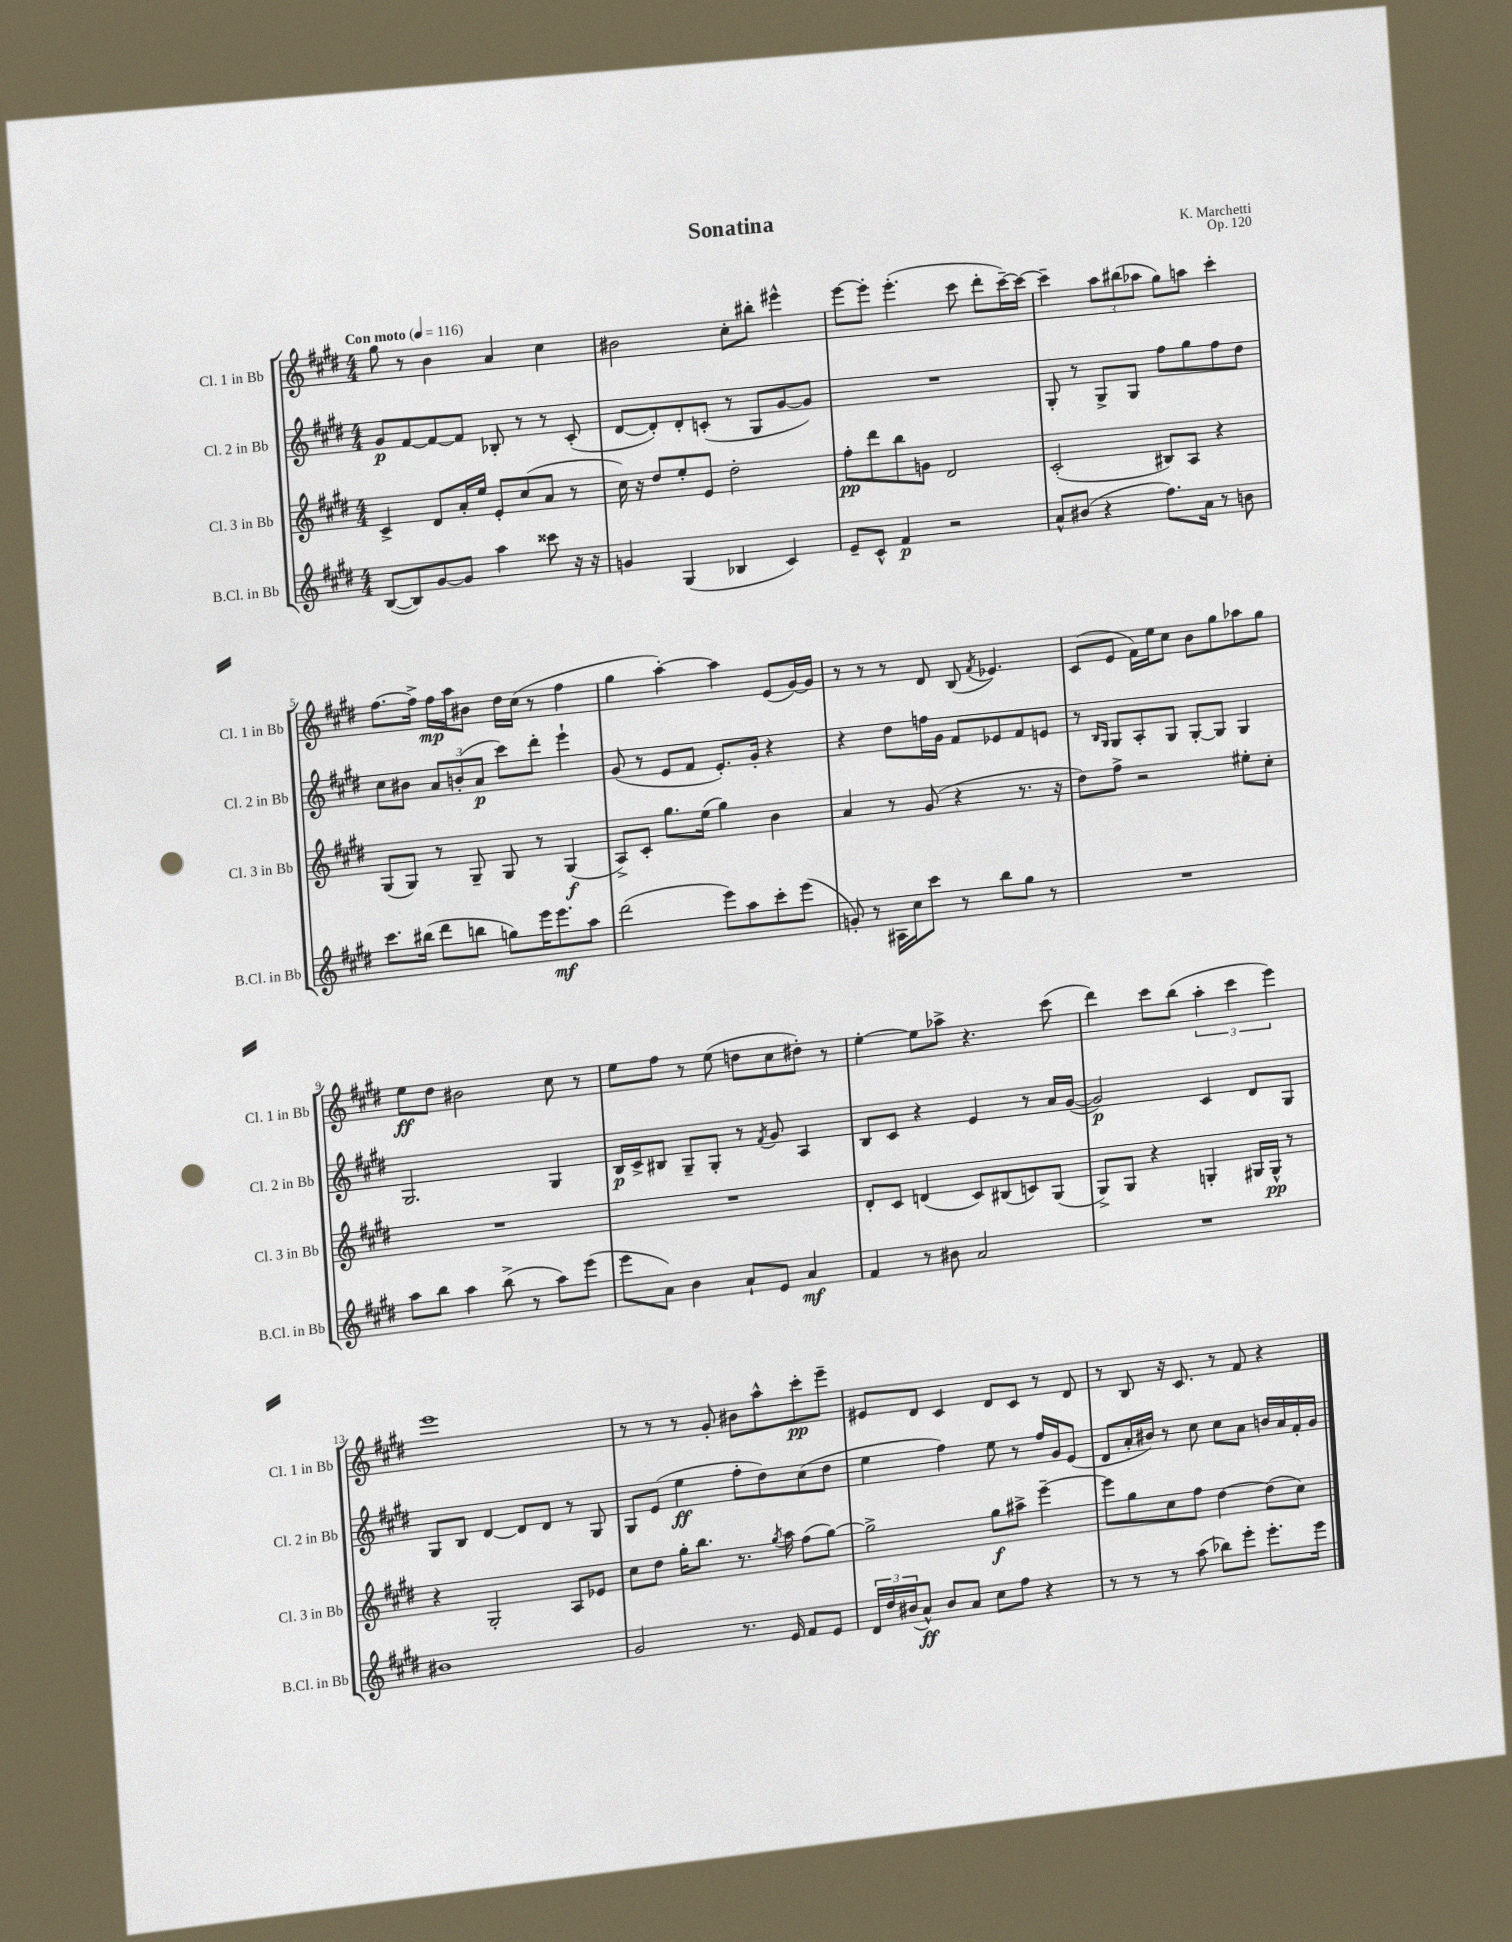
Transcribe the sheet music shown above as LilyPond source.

\header { title = "Sonatina" composer = "K. Marchetti" opus = "Op. 120" }
<<
\new StaffGroup <<
\new Staff = "s0" \with { instrumentName = "Cl. 1 in Bb" shortInstrumentName = "Cl. 1 in Bb" } {
    \clef treble \key e \major \numericTimeSignature \time 4/4 \tempo "Con moto" 4 = 116
    gis''8 r8 b'4 a'4 cis''4 |
    bis'2 cis''8-. bis''8-. eis'''4-^ |
    e'''8~ e'''8-. e'''4.-.( cis'''8 dis'''8-. cis'''16~--) cis'''16~ |
    cis'''4-- \tuplet 3/2 { a''8 bis''8( aes''8 } gis''8) a''8 cis'''4-. |
    fis''8.~ fis''16-> fis''16\mp a''16 bis'8 dis''16 cis''16( r8 fis''4 |
    gis''4 a''4~-.) a''4 e'8( gis'16~) gis'16 |
    r8 r8 r8 dis'8 b8( \acciaccatura { fis'8 } ees'4.) |
    cis'8( e'8 fis'16) e''16 cis''8 b'8 gis''8 aes''8 gis''8 |
    e''8\ff dis''8 bis'2 cis''8 r8 |
    e''8 fis''8 r8 e''8( d''8 cis''8 dis''8-.) r8 |
    e''4~-. e''8 aes''8-> r4. cis'''8( |
    dis'''4) cis'''8 b''8( \tuplet 3/2 { a''4-. cis'''4 e'''4) } |
    e'''1 |
    r8 r8 r8 gis'8-. bis'8 a''8-^ cis'''8-.\pp e'''8-- |
    eis'8 dis'8 cis'4 dis'8 cis'8 r8 dis'8 |
    r8 b8 r16 cis'8. r8 fis'8 r4 \bar "|." |
}
\new Staff = "s1" \with { instrumentName = "Cl. 2 in Bb" shortInstrumentName = "Cl. 2 in Bb" } {
    \clef treble \key e \major \numericTimeSignature \time 4/4
    gis'8\p fis'8~ fis'8~ fis'8 bes8-. r8 r8 cis'8-.( |
    dis'8~ dis'8-.) dis'8-. c'8-.( r8 gis8 gis'8~ gis'8) |
    R1 |
    gis8-. r8 gis8-> gis8 fis''8 gis''8 fis''8 dis''8 |
    cis''8 bis'8 \tuplet 3/2 { a'8 b'8-.( a'8\p } cis'''8) dis'''8-. e'''4-! |
    gis'8( r8 e'8 fis'8 e'8.-.) gis'16-. r4 |
    r4 dis''8 f''16 gis'16 fis'8 ees'8 fis'8 e'8 |
    r8 \grace { b16 gis16 } gis8 a8-. gis8 gis8~-. gis8 gis4 |
    gis2. gis4 |
    b16\p cis'16-> bis8 gis8-- gis8-. r8 \acciaccatura { fis'8 } gis'8 a4 |
    b8 cis'8 r4 e'4 r8 a'16 gis'16~( |
    gis'2\p) cis'4 dis'8 gis8 |
    gis8 b8 dis'4~ dis'8 dis'8 r8 gis8 |
    gis8 e'8( e''4\ff fis''8-. dis''8) cis''8( dis''8 |
    e''4 fis''4) e''8 r8 fis''16 gis'16 e'8( |
    dis'8 a'16-. bis'16) r8 cis''8 cis''8 a'8 b'16 a'16 fis'16-. gis'16 \bar "|." |
}
\new Staff = "s2" \with { instrumentName = "Cl. 3 in Bb" shortInstrumentName = "Cl. 3 in Bb" } {
    \clef treble \key e \major \numericTimeSignature \time 4/4
    cis'4-> dis'8 a'16-. e''16 e'8-. cis''8( a'8 r8 |
    cis''16) r16 dis''8 e''8-. e'8 dis''2-. |
    fis''8-.\pp dis'''8 b''8 g'8 dis'2 |
    cis'2-.( bis8) a8 r4 |
    gis8( gis8) r8 gis8-- gis8 r8 gis4\f( |
    a8->) cis'8-. gis''8. e''16( gis''4) b'4 |
    a'4 r8 gis'8( r4 r8. r16 |
    dis''8) fis''8-> r2 eis''8-. cis''8-. |
    R1 |
    R1 |
    dis'8-. cis'8 d'4( cis'8) bis8( c'8) gis8( |
    gis8->) gis8 r4 g4-. gis16 gis16-^\pp r8 |
    r4 gis2-. a8 ees'8 |
    cis''8 dis''8 gis''16-. b''8. r8. \acciaccatura { gis''8 } a''16 fis''8( gis''8~) |
    gis''2-> gis''8\f ais''8-> e'''4~-- |
    e'''8 gis''8 cis''8 fis''8 dis''4~ dis''8( cis''8) \bar "|." |
}
\new Staff = "s3" \with { instrumentName = "B.Cl. in Bb" shortInstrumentName = "B.Cl. in Bb" } {
    \clef treble \key e \major \numericTimeSignature \time 4/4
    b8~( b8) gis'8~ gis'8 a''4 cisis'''8 r16 r16 |
    g'4 gis4( bes4 cis'4) |
    e'8-- cis'8-^ fis'4\p r2 |
    a'8-^ bis'8( r4 fis''8.) a'16 r8 b'8 |
    cis'''8. bis''16( dis'''8 b''8 g''8) e'''16 e'''8.\mf a''8 |
    dis'''2( e'''8) a''8 cis'''8-. e'''8( |
    g'8-.) r8 ais16 cis''16 cis'''8 r8 b''8 gis''8 r8 |
    R1 |
    a''8 b''8 a''4 b''8->( r8 a''8) e'''8( |
    e'''8 a'8) b'4 a'8-! e'8 a'4\mf |
    fis'4 r8 bis'8 a'2 |
    R1 |
    bis'1 |
    gis'2 r8. e'16 fis'8 e'8 |
    \tuplet 3/2 { dis'16 dis''16 bis'16( } a'8-^\ff) bis'8 a'8 cis''8 fis''8 r4 |
    r8 r8 r8 a''8( bes''8) e'''8-. e'''8.-. e'''16 \bar "|." |
}
>>
>>
